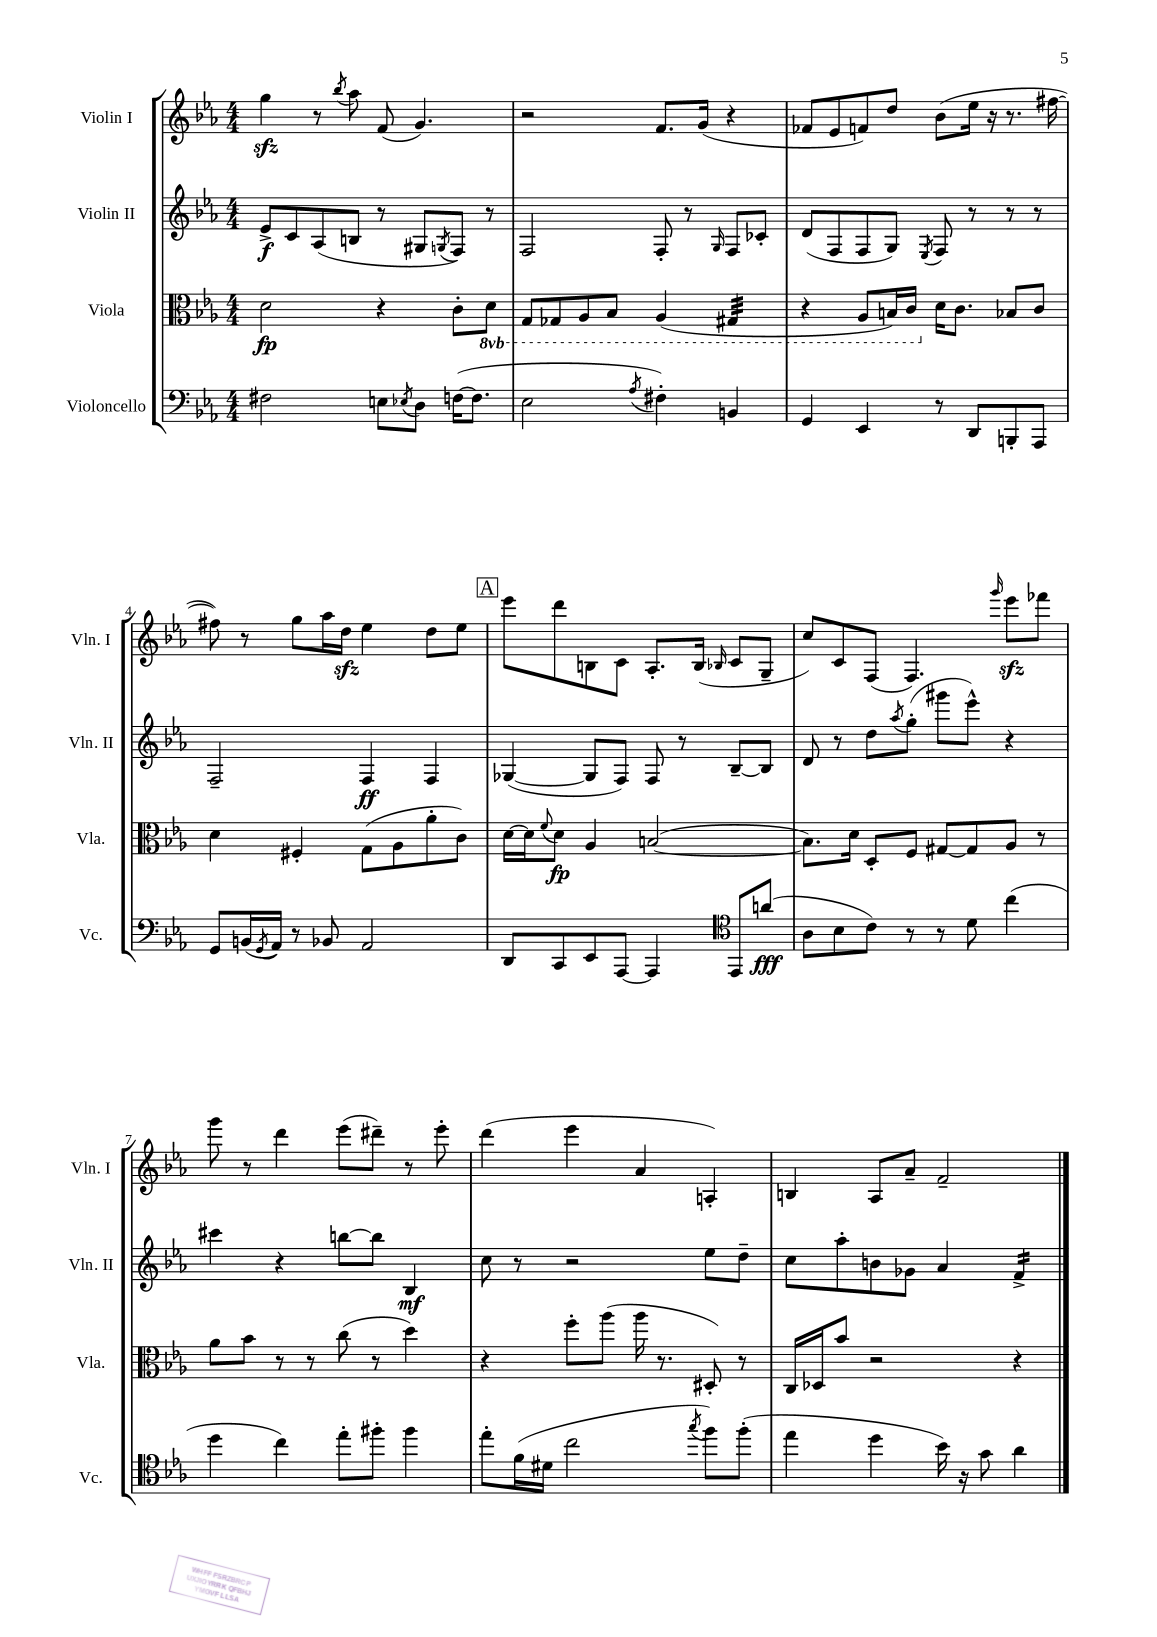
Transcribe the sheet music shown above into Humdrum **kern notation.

**kern	**kern	**kern	**kern
*staff4	*staff3	*staff2	*staff1
*clefF4	*clefC3	*clefG2	*clefG2
*k[b-e-a-]	*k[b-e-a-]	*k[b-e-a-]	*k[b-e-a-]
*M4/4	*M4/4	*M4/4	*M4/4
2F#	2d	8e-^	4gg
.	.	8c	.
.	.	(8A-	8r
.	.	.	8qbb-
.	.	8B	8aa-
8E	4r	8r	(8f
8qE-	.	.	.
8D	.	8G#	4.g)
.	.	8qG	.
([16F	8c'	8F)	.
8.F]	.	.	.
.	8D	8r	.
=	=	=	=
2E-	8GG	2F	2r
.	8GG-	.	.
.	8AA-	.	.
.	8BB-	.	.
8qA-	.	.	.
4F#')	(4AA-	8F'	8.f
.	.	8r	.
.	.	.	(16g
.	.	16qqG	.
4BB	4GG#	8F	4r
.	.	8c-'	.
=	=	=	=
4GG	4r	(8d	8f-
.	.	8F	8e-
4EE-	8AA-	8F	8f)
.	16BB)	8G)	8dd
.	16C	.	.
.	.	8qE-	.
8r	16d	8F	(8b-
.	8.c	.	.
8DD	.	8r	16ee-
.	.	.	16r
8BBB'	8B-	8r	8.r
8AAA-	8c	8r	.
.	.	.	[16ff#
=	=	=	=
8GG	4d	2F~	8ff#])
(16BB	.	.	8r
8qGG	.	.	.
16AA-)	.	.	.
8r	4F#'	.	8gg
8BB-	.	.	16aa-
.	.	.	16dd
2AA-	(8G	4F	4ee-
.	8A-	.	.
.	8a-'	4F	8dd
.	8c)	.	8ee-
=	=	=	=
8DD	[16d	([4G-	8eee-
.	16d]	.	.
.	8qqf	.	.
8CC	8d	.	8ddd
8EE-	4A-	8G-]	8B
[8AAA-	.	8F)	8c
4AAA-]	([2B	8F	8.A-'
.	.	8r	.
.	.	.	(16B
*clefC4	*	*	*
.	.	.	16qqB-
8EE-	.	[8B-~	8c
(8a	.	8B-]	8G~
=	=	=	=
8A-	8.B])	8d	8cc)
8B-	.	8r	8c
.	16d	.	.
8c)	8D'	8dd	(8F
.	.	8qaa-	.
8r	8F	(8gg'	4.F)
8r	[8G#	8ggg#	.
8d	8G#]	8eee-^^)	.
.	.	.	16qqggg
(4cc	8A-	4r	8eee-
.	8r	.	8fff-
=	=	=	=
4dd	8a-	4ccc#	8ggg
.	8b-	.	8r
4cc)	8r	4r	4ddd
.	8r	.	.
8ee-'	(8cc	[8bb	(8eee-
8ff#'	8r	8bb]	8ddd#~)
4ff#	4dd)	4B-	8r
.	.	.	8eee-'
=	=	=	=
8ee-'	4r	8cc	(4ddd
(16f	.	8r	.
16d#	.	.	.
2cc	8ff'	2r	4eee-
.	(8aa-	.	.
.	16aa-	.	4a-
.	8.r	.	.
8qgg	.	.	.
8ff)	8D#')	8ee-	4A')
(8ff'	8r	8dd~	.
=	=	=	=
4ee-	16C	8cc	4B
.	16D-	.	.
.	8b-	8aa-'	.
4dd	2r	8b	8A-
.	.	8g-	8a-~
16b-)	.	4a-	2f~
16r	.	.	.
8g	.	.	.
4a-	4r	4f^	.
==	==	==	==
*-	*-	*-	*-
